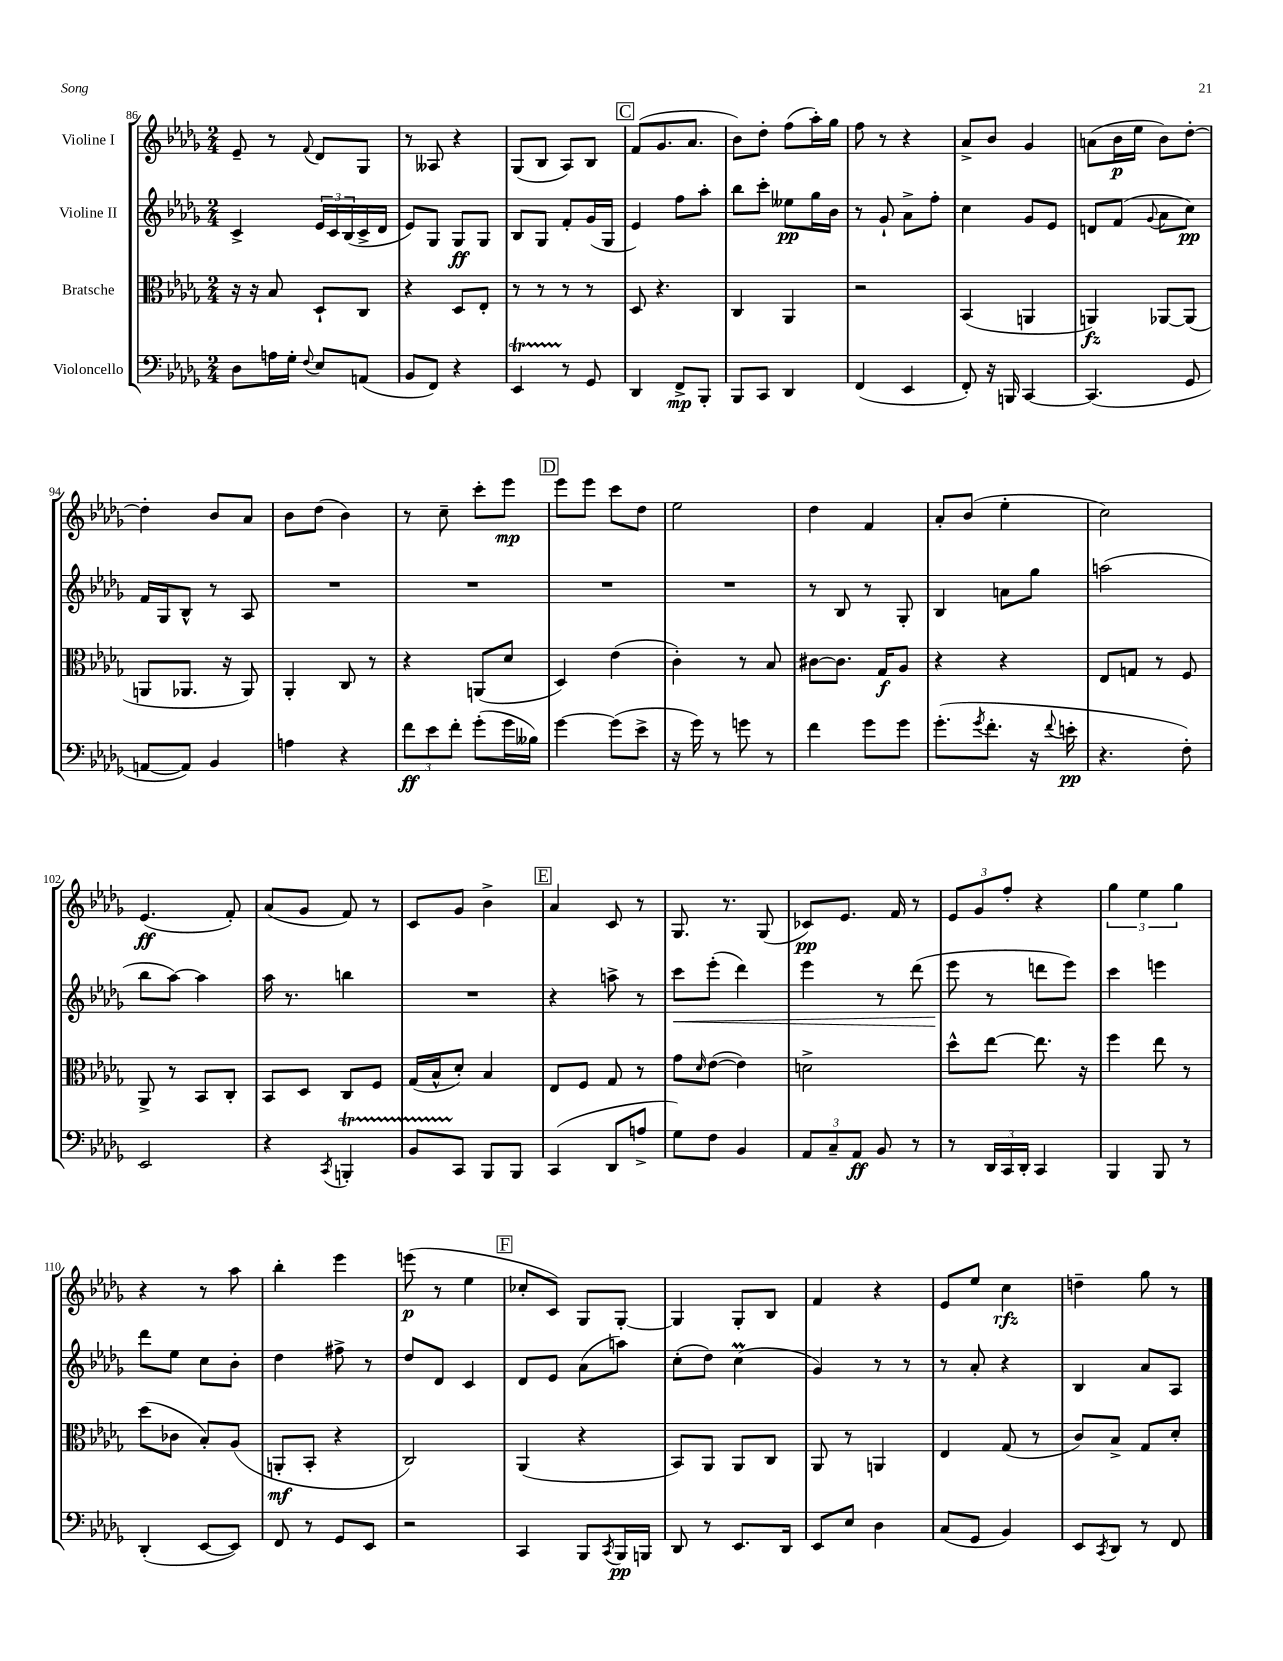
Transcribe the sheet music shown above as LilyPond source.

<<
\new StaffGroup <<
\new Staff = "s0" \with { instrumentName = "Violine I" } {
    \clef treble \key des \major \numericTimeSignature \time 2/4
    ees'8-- r8 \appoggiatura { f'8 } des'8 ges8 |
    r8 aeses8 r4 |
    ges8( bes8 aes8) bes8 |
    \mark \markup { \box "C" } f'8( ges'8. aes'8. |
    bes'8) des''8-. f''8( aes''16-.) ges''16 |
    f''8 r8 r4 |
    aes'8-> bes'8 ges'4 |
    a'8( bes'16\p ees''16 bes'8) des''8~-. |
    des''4-. bes'8 aes'8 |
    bes'8 des''8( bes'4) |
    r8 c''8-- c'''8-. ees'''8\mp |
    \mark \markup { \box "D" } ees'''8 ees'''8 c'''8 des''8 |
    ees''2 |
    des''4 f'4 |
    aes'8-. bes'8( ees''4-. |
    c''2) |
    ees'4.\ff( f'8-.) |
    aes'8( ges'8 f'8) r8 |
    c'8 ges'8 bes'4-> |
    \mark \markup { \box "E" } aes'4 c'8 r8 |
    ges8. r8. ges8( |
    ces'8\pp) ees'8. f'16 r8 |
    \tuplet 3/2 { ees'8 ges'8 f''8-. } r4 |
    \tuplet 3/2 { ges''4 ees''4 ges''4 } |
    r4 r8 aes''8 |
    bes''4-. ees'''4 |
    e'''8\p( r8 ees''4 |
    \mark \markup { \box "F" } ces''8-. c'8) ges8 ges8~-. |
    ges4 ges8-. bes8 |
    f'4 r4 |
    ees'8 ees''8 c''4\rfz |
    d''4-- ges''8 r8 \bar "|." |
}
\new Staff = "s1" \with { instrumentName = "Violine II" } {
    \clef treble \key des \major \numericTimeSignature \time 2/4
    c'4-> \tuplet 3/2 { ees'16 c'16 bes16( } c'16-> des'16 |
    ees'8) ges8 ges8\ff ges8 |
    bes8 ges8 f'8-. ges'16( ges16 |
    \mark \markup { \box "C" } ees'4) f''8 aes''8-. |
    bes''8 c'''8-. eeses''8\pp ges''16 bes'16 |
    r8 ges'8-! aes'8-> f''8-. |
    c''4 ges'8 ees'8 |
    d'8 f'8( \appoggiatura { ges'8 } aes'8 c''8\pp) |
    f'16 ges16 bes8-^ r8 aes8 |
    R2 |
    R2 |
    \mark \markup { \box "D" } R2 |
    R2 |
    r8 bes8 r8 ges8-. |
    bes4 a'8 ges''8 |
    a''2( |
    bes''8 aes''8~) aes''4 |
    aes''16 r8. b''4 |
    R2 |
    \mark \markup { \box "E" } r4 a''8-> r8 |
    c'''8\< ees'''8-.( des'''4) |
    ees'''4 r8 des'''8( |
    ees'''8\! r8 d'''8 ees'''8) |
    c'''4 e'''4 |
    des'''8 ees''8 c''8 bes'8-. |
    des''4 fis''8-> r8 |
    des''8 des'8 c'4 |
    \mark \markup { \box "F" } des'8 ees'8 aes'8( a''8) |
    c''8-.( des''8) c''4\prall( |
    ges'4) r8 r8 |
    r8 aes'8-. r4 |
    bes4 aes'8 aes8 \bar "|." |
}
\new Staff = "s2" \with { instrumentName = "Bratsche" } {
    \clef alto \key des \major \numericTimeSignature \time 2/4
    r16 r16 bes8 des8-! c8 |
    r4 des8 ees8-. |
    r8 r8 r8 r8 |
    \mark \markup { \box "C" } des8 r4. |
    c4 aes,4 |
    r2 |
    bes,4( a,4 |
    a,4\fz) aes,8~ aes,8( |
    a,8 aes,8. r16 aes,8) |
    aes,4-. c8 r8 |
    r4 a,8( des'8 |
    \mark \markup { \box "D" } des4) ees'4( |
    c'4-.) r8 bes8 |
    cis'8~ cis'8. ges16\f aes8 |
    r4 r4 |
    ees8 g8 r8 f8 |
    aes,8-> r8 bes,8 c8-. |
    bes,8 des8 c8 f8 |
    ges16( bes16-^ des'8-.) bes4 |
    \mark \markup { \box "E" } ees8 f8 ges8 r8 |
    ges'8 \grace { des'16 } ees'8~( ees'4) |
    d'2-> |
    des''8-^ ees''8~ ees''8. r16 |
    f''4 ees''8 r8 |
    des''8( ces'8 bes8-.) aes8( |
    a,8-.\mf bes,8-. r4 |
    c2) |
    \mark \markup { \box "F" } aes,4( r4 |
    bes,8) aes,8 aes,8 c8 |
    aes,8 r8 a,4 |
    ees4 ges8( r8 |
    c'8) bes8-> ges8 des'8-. \bar "|." |
}
\new Staff = "s3" \with { instrumentName = "Violoncello" } {
    \clef bass \key des \major \numericTimeSignature \time 2/4
    des8 a16 ges16-. \appoggiatura { f8 } ees8 a,8( |
    bes,8 f,8) r4 |
    ees,4\startTrillSpan r8\stopTrillSpan ges,8 |
    \mark \markup { \box "C" } des,4 f,8->\mp bes,,8-. |
    bes,,8 c,8 des,4 |
    f,4( ees,4 |
    f,8-.) r16 b,,16 c,4~ |
    c,4.( ges,8 |
    a,8~ a,8) bes,4 |
    a4 r4 |
    \tuplet 3/2 { f'8\ff ees'8 f'8-. } ges'8-.( ges'16 beses16) |
    \mark \markup { \box "D" } ges'4~ ges'8( ees'8-> |
    r16 ges'16) r8 g'8 r8 |
    f'4 ges'8 ges'8 |
    ges'8.-.( \acciaccatura { ges'8 } f'8.-. r16 \appoggiatura { f'8 } e'16-.\pp |
    r4. f8-.) |
    ees,2 |
    r4 \acciaccatura { c,8 } b,,4-.\startTrillSpan |
    bes,8 c,8\stopTrillSpan bes,,8 bes,,8 |
    \mark \markup { \box "E" } c,4( des,8 a8-> |
    ges8) f8 bes,4 |
    \tuplet 3/2 { aes,8 c8-- aes,8\ff } bes,8 r8 |
    r8 \tuplet 3/2 { des,16 c,16 des,16-. } c,4 |
    bes,,4 bes,,8 r8 |
    des,4-.( ees,8~ ees,8) |
    f,8 r8 ges,8 ees,8 |
    r2 |
    \mark \markup { \box "F" } c,4 bes,,8 \acciaccatura { c,8 } bes,,16\pp b,,16 |
    des,8 r8 ees,8. des,16 |
    ees,8 ees8 des4 |
    c8( ges,8 bes,4) |
    ees,8 \acciaccatura { c,8 } des,8 r8 f,8 \bar "|." |
}
>>
>>
\layout { \context { \Score currentBarNumber = #86 } }
